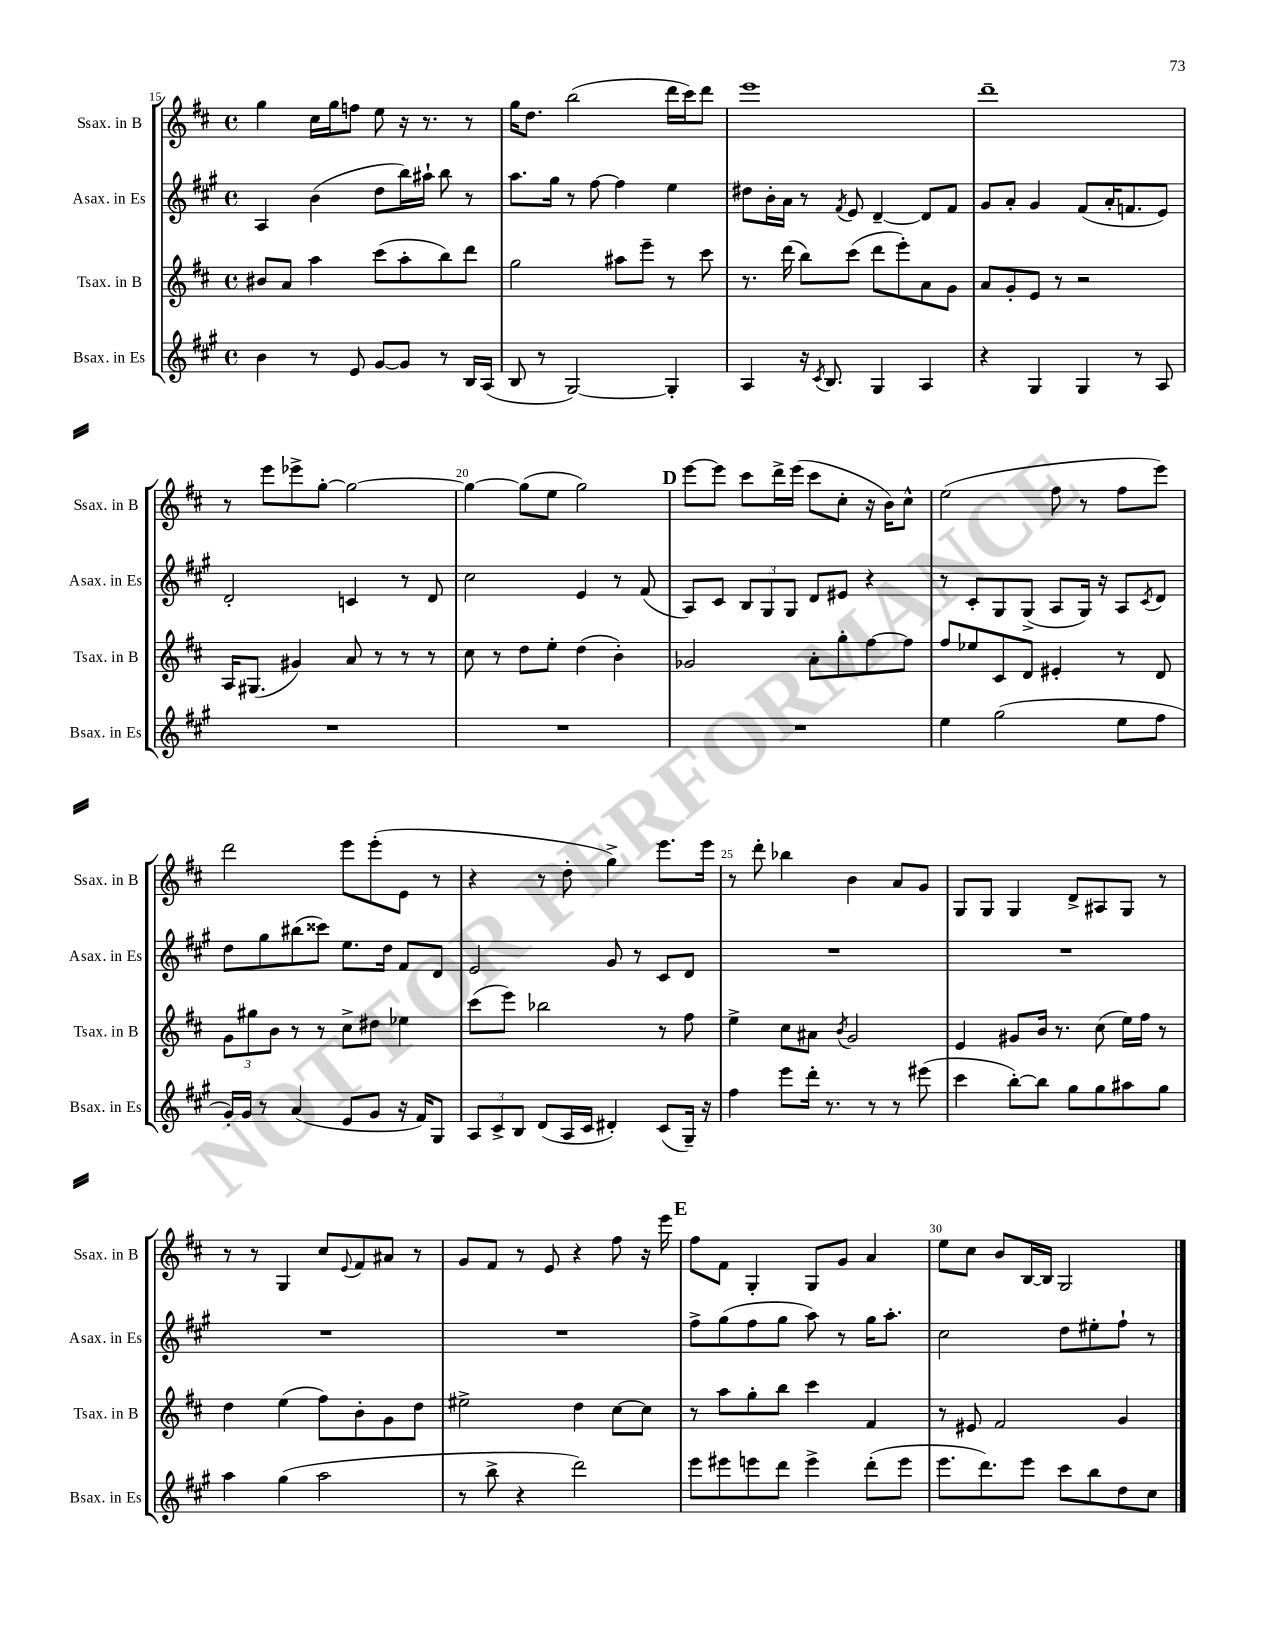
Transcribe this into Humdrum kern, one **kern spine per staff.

**kern	**kern	**kern	**kern
*staff4	*staff3	*staff2	*staff1
*clefG2	*clefG2	*clefG2	*clefG2
*k[f#c#g#]	*k[f#c#]	*k[f#c#g#]	*k[f#c#]
*M4/4	*M4/4	*M4/4	*M4/4
*met(c)	*met(c)	*met(c)	*met(c)
4b	8b#	4A	4gg
.	8a	.	.
8r	4aa	(4b	16cc#
.	.	.	16gg
8e	.	.	8ff
[8g#	(8ccc#	8dd	8ee
8g#]	8aa'	16bb)	16r
.	.	16aa#`	8.r
8r	8bb)	8bb	.
16B	8ddd	8r	8r
(16A	.	.	.
=	=	=	=
8B	2gg	8.aa	16gg
.	.	.	8.dd
8r	.	.	.
.	.	16gg#	.
[2G#)	.	8r	(2bb
.	.	[8ff#	.
.	8aa#	4ff#]	.
.	8eee~	.	.
4G#']	8r	4ee	16ddd
.	.	.	16ccc#)
.	8ccc#	.	8ddd
=	=	=	=
4A	8.r	8dd#	1eee
.	.	16b'	.
.	(16ddd	16a	.
16r	8bb)	8r	.
8qc#	.	.	.
8.B	.	.	.
.	.	8qf#	.
.	(8ccc#	8e	.
4G#	8ddd	[4d~	.
.	8eee')	.	.
4A	8a	8d]	.
.	8g	8f#	.
=	=	=	=
4r	8a	8g#	1ddd~
.	8g'	8a'	.
4G#	8e	4g#	.
.	8r	.	.
4G#	2r	(8f#	.
.	.	16a'	.
.	.	8.f	.
8r	.	.	.
8A	.	8e)	.
=	=	=	=
1r	16A	2d'	8r
.	(8.G#	.	.
.	.	.	8eee
.	4g#)	.	8eee-^
.	.	.	[8gg'
.	8a	4c	2gg_
.	8r	.	.
.	8r	8r	.
.	8r	8d	.
=	=	=	=
1r	8cc#	2cc#	4gg_
.	8r	.	.
.	8dd	.	(8gg]
.	8ee'	.	8ee
.	(4dd	4e	2gg)
.	4b')	8r	.
.	.	(8f#	.
=	=	=	=
1r	2g-	8A)	[8eee
.	.	8c#	8eee]
.	.	12B	8ccc#
.	.	12G#	.
.	.	.	16ddd^
.	.	12G#	.
.	.	.	(16eee
.	8a'	8d	8ccc#
.	8gg'	8e#	8cc#'
.	[8ff#	4r	16r
.	.	.	16b)
.	8ff#]	.	8cc#^^
=	=	=	=
4ee	8ff#	8r	(2ee
.	8ee-	8c#'	.
(2gg#	8c#	8G#	.
.	8d	(8G#^	.
.	4e#'	8A	8ff#
.	.	16G#)	8r
.	.	16r	.
8ee	8r	8A	8ff#
.	.	8qc#	.
8ff#	8d	8d	8eee)
=	=	=	=
16g#')	12g	8dd	2ddd
16g#	.	.	.
.	12gg#	.	.
8r	.	8gg#	.
.	12b	.	.
(4a	8r	(8bb#	.
.	8r	8ccc##)	.
8e	8cc#^	8.ee	8eee
8g#	8dd#	.	(8eee'
.	.	16dd	.
16r	4ee-	8f#	8e
16f#)	.	.	.
8G#	.	8d	8r
=	=	=	=
12A	(8ccc#	2e	4r
12c#^	.	.	.
.	8eee)	.	.
12B	.	.	.
(8d	2bb-	.	8r
16A	.	.	8dd'
16c#	.	.	.
4d#')	.	8g#	4gg^)
.	.	8r	.
(8c#	8r	8c#	8.eee
16G#~)	8ff#	8d	.
16r	.	.	16eee
=	=	=	=
4ff#	4ee^	1r	8r
.	.	.	8ddd'
8eee	8cc#	.	4bb-
16ddd'	8a#	.	.
8.r	.	.	.
.	8qb	.	.
.	2g	.	4b
8r	.	.	.
8r	.	.	8a
(8eee#	.	.	8g
=	=	=	=
4ccc#	4e	1r	8G
.	.	.	8G
[8bb')	8g#	.	4G
8bb]	16b	.	.
.	8.r	.	.
8gg#	.	.	8d^
8gg#	(8cc#	.	8A#
8aa#	16ee)	.	8G
.	16ff#	.	.
8gg#	8r	.	8r
=	=	=	=
4aa	4dd	1r	8r
.	.	.	8r
(4gg#	(4ee	.	4G
2aa	8ff#)	.	8cc#
.	.	.	8qqe
.	8b'	.	8f#
.	8g	.	8a#
.	8dd	.	8r
=	=	=	=
8r	2ee#^	1r	8g
8bb^	.	.	8f#
4r	.	.	8r
.	.	.	8e
2ddd)	4dd	.	4r
.	[8cc#	.	8ff#
.	8cc#]	.	16r
.	.	.	16eee
=	=	=	=
8eee	8r	8ff#^	8ff#
8eee#	8aa	(8gg#	8f#
8eee	8gg'	8ff#	4G'
8ddd	8bb	8gg#	.
4eee^	4ccc#	8aa)	8G
.	.	8r	8g
(8ddd'	4f#	16gg#	4a
.	.	8.aa'	.
8eee	.	.	.
=	=	=	=
8.eee	8r	2cc#	8ee
.	8e#	.	8cc#
8.ddd)	.	.	.
.	2f#	.	8b
8eee	.	.	[16B
.	.	.	16B]
8ccc#	.	8dd	2G
8bb	.	8ee#'	.
8dd	4g	8ff#`	.
8cc#	.	8r	.
==	==	==	==
*-	*-	*-	*-
